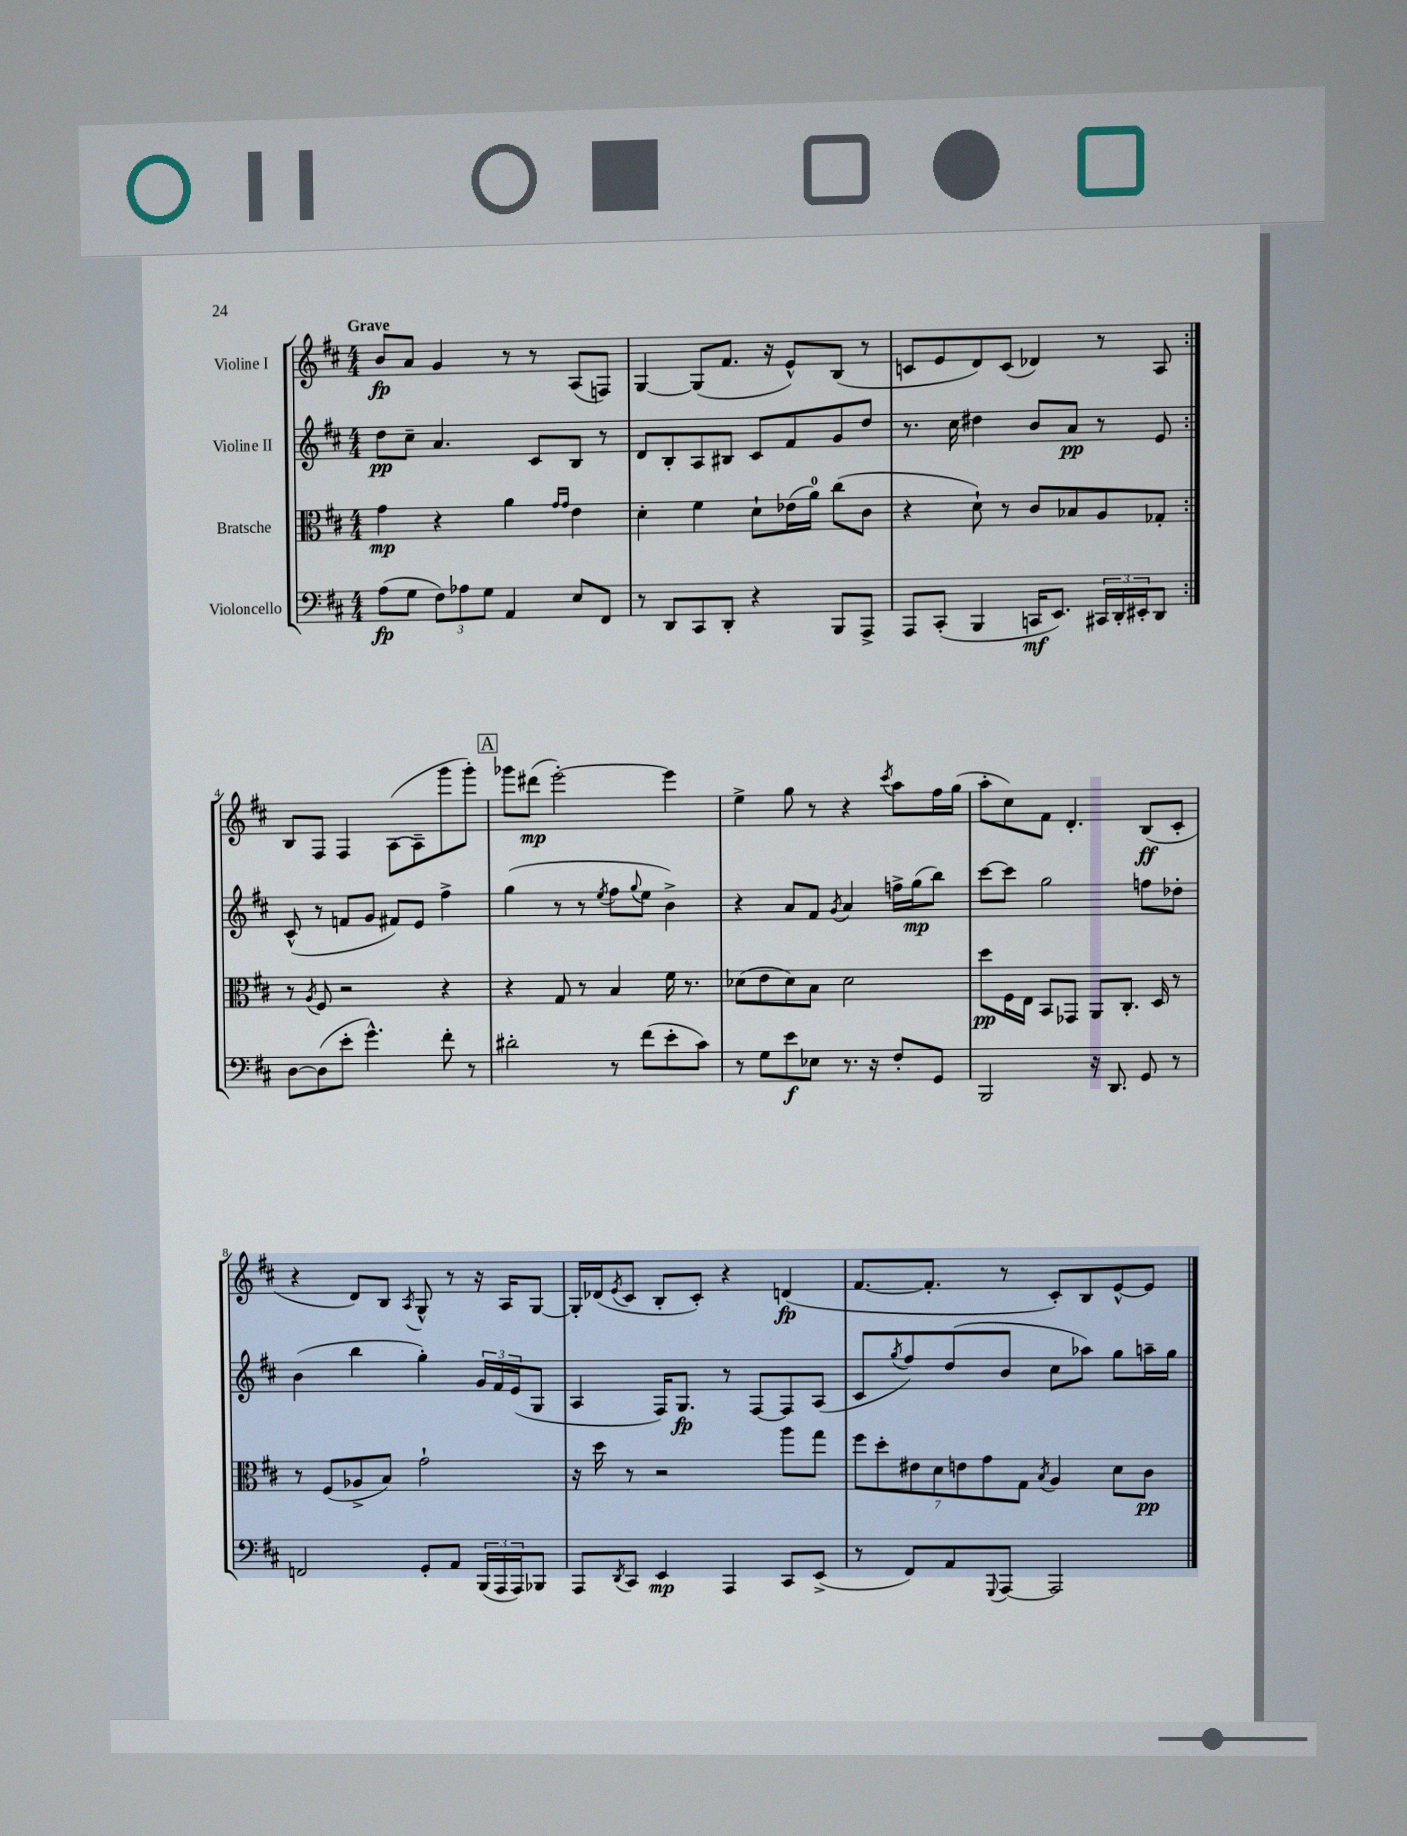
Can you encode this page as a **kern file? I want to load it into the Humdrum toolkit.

**kern	**kern	**kern	**kern
*staff4	*staff3	*staff2	*staff1
*clefF4	*clefC3	*clefG2	*clefG2
*k[f#c#]	*k[f#c#]	*k[f#c#]	*k[f#c#]
*M4/4	*M4/4	*M4/4	*M4/4
(8A\L	4g\	8dd\L	8b/L
8G\J	.	8cc#~\J	8a/J
12F#\L)	4r	4.a/	4g/
12A-\	.	.	.
12G\J	.	.	.
4AA/	4a\	.	8r
.	.	8c#/L	8r
.	16qqg/LL	.	.
.	16qqg/JJ	.	.
8E/L	4e\	8B/J	(8A/L
8FF#/J	.	8r	8F/J)
=	=	=	=
8r	4d'\	8d/L	[4G/
8DD/L	.	8B'/	.
8CC#/	4f#\	8A/	(8G/]L
8DD'/J	.	8B#/J	8.f#/J
4r	8d`\L	8c#/L	.
.	.	.	16r
.	(16e-\L	8f#/	8e^^/L)
.	16a\JJ)	.	.
8BBB/L	(8cc#\L	8g/	(8B/J
8AAA^/J	8c#\J	8dd/J	8r
=	=	=	=
8AAA/L	4r	8.r	8c/L
(8CC#'/J	.	.	8e/
.	.	16cc#\	.
4BBB/	8d`\)	4dd#\	8d/)
.	8r	.	(8c/J
16CC/LK	8c#/L	8b/L	4d-/)
8.EE/J)	.	.	.
.	8B-/	8a/J	.
24CC#/LL	8A/	8r	8r
24DD'/	.	.	.
24EE#'/J	.	.	.
8DD/J	8G-'/J	8e/	8A/
=:|!	=:|!	=:|!	=:|!
[8D\L	8r	(8c#^^/	8B/L
.	8qA/	.	.
(8D\]	8F#/	8r	8F#/J
8e'\J	2r	8f/L	4F#/
4.g^^\)	.	8g/J	.
.	.	8f#/L)	([8A\L
.	.	8e/J	8A~\]
8f#'\	4r	4ff#^\	8ggg\
8r	.	.	8ggg'\J)
=	=	=	=
2d#'\	4r	(4gg\	8ggg-\L
.	.	.	(8ddd#\J
.	8G/	8r	[2eee'\)
.	8r	8r	.
.	.	8qee/	.
8r	4B/	8ff#\L	.
.	.	8qqgg/	.
(8f#\L	.	8ee\J	.
8e'\	16f#\	4b^\)	4eee\]
.	8.r	.	.
8c#\J)	.	.	.
=	=	=	=
8r	(8d-\L	4r	4ee^\
8G\L	8e\	.	.
8e\	8d-\)	8a/L	8gg\
8E-\J	8B\J	8f#/J	8r
.	.	8qg/	.
8.r	2d-\	4a/	4r
16r	.	.	.
.	.	.	8qccc#/
8F#'/L	.	16ff^\LL	8aa\L
.	.	(16gg\J	.
8GG/J	.	8bb\J)	16ff#\L
.	.	.	(16gg\JJ
=	=	=	=
2BBB/	8dd\L	[8ccc#\L	8aa'\L
.	16F#\L	8ccc#\]J	8cc#\)
.	16E\JJ	.	.
.	8BB/L	2gg\	8f#\J
.	8GG-/J	.	4.d'/
16r	8AA/L	.	.
8.DD/	.	.	.
.	8.C#'/J	.	.
8GG/	.	8ff\L	(8B/L
.	16D/	.	.
8r	8r	8dd-'\J	8c#'/J
=	=	=	=
2FF/	8r	(4b\	4r
.	(8F#/L	.	.
.	8A-^/	4bb\	8d/L)
.	8B/J)	.	8B/J
.	.	.	8qA/
8GG'/L	2g`\	4gg'\)	8G^^/
8AA/J	.	.	8r
(24BBB/LL	.	24g/LL	16r
24AAA/	.	24f#/	.
.	.	.	16A/LK
24AAA/J)	.	(24e/J	.
8BBB-/J	.	8G/J	[8G/J
=	=	=	=
8AAA/L	16r	4A/	16G'/]LL
.	16dd\	.	(16d-/J
8qDD/	.	.	8qe/
8CC#/J	8r	.	8c#/J
4EE/	2r	16F#/LK)	8B'/L
.	.	8.G/J	.
.	.	.	8c#'/J)
4AAA/	.	8r	4r
.	.	[8F#/L	.
8CC#/L	8aa\L	8F#/]	(4d/
(8EE^/J	8gg\J	(8A/J	.
=	=	=	=
8r	14ff#\L	8c#/L	[8.f#/L
.	14dd'\	.	.
.	.	8qgg/	.
8FF#/L)	.	8ff#/)	.
.	14e#\	.	.
.	.	.	8.f#'/]J
.	14d\	.	.
8AA/	.	(8dd/	.
.	14e\	.	.
.	14g\	.	.
8qqGGG/	.	.	.
[8AAA/J	.	8b/J	8r
.	14G\J	.	.
.	8qB/	.	.
2AAA/]	4A/	8cc#\L	8c#'/L)
.	.	8aa-\J)	8B/
.	8d\L	8gg\L	[8e^^/
.	8c#\J	16aa~\L	8e/]J
.	.	16gg\JJ	.
==	==	==	==
*-	*-	*-	*-
